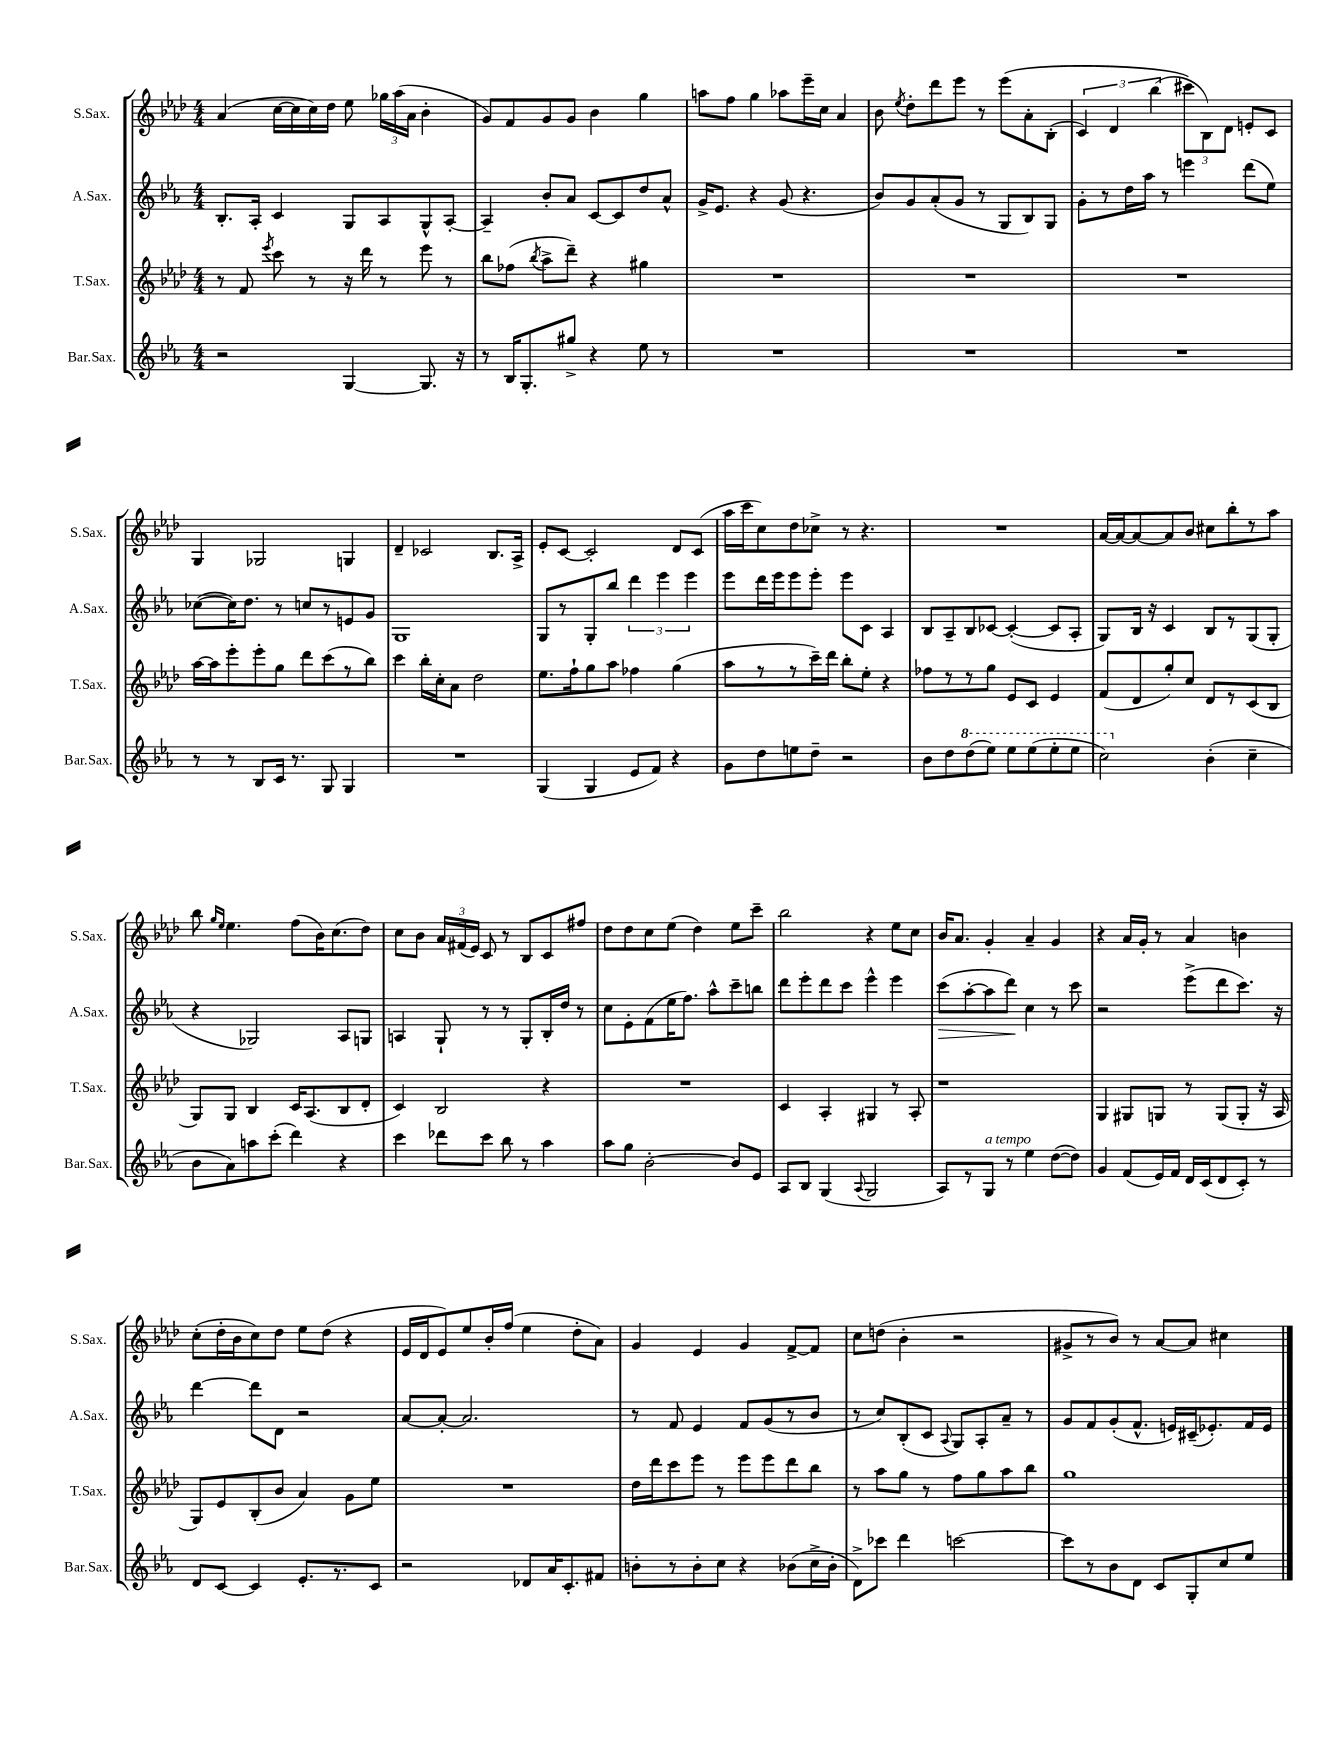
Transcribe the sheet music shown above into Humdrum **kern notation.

**kern	**kern	**kern	**kern
*staff4	*staff3	*staff2	*staff1
*clefG2	*clefG2	*clefG2	*clefG2
*k[b-e-a-]	*k[b-e-a-d-]	*k[b-e-a-]	*k[b-e-a-d-]
*M4/4	*M4/4	*M4/4	*M4/4
2r	8r	8.B-'	(4a-
.	8f	.	.
.	.	16A-'	.
.	8qeee-	.	.
.	8ccc	4c	[16cc
.	.	.	16cc]
.	8r	.	16cc)
.	.	.	16dd-
[4G	16r	8G	8ee-
.	16ddd-	.	.
.	8r	8A-	24gg-
.	.	.	(24aa-
.	.	.	24a-
8.G]	8eee-	8G^^	4b-'
.	8r	[8A-'	.
16r	.	.	.
=	=	=	=
8r	8bb-	4A-~]	8g)
16B-	(8ff-	.	8f
8.G'	.	.	.
.	8qbb-	.	.
.	8aa-^	8b-'	8g
8gg#^	8ddd-~)	8a-	8g
4r	4r	[8c	4b-
.	.	8c]	.
8ee-	4gg#	8dd	4gg
8r	.	8a-^^	.
=	=	=	=
1r	1r	16g^	8aa
.	.	8.e-	.
.	.	.	8ff
.	.	4r	4gg
.	.	(8g	8aa-
.	.	4.r	16eee-~
.	.	.	16cc
.	.	.	4a-
=	=	=	=
1r	1r	8b-)	8b-
.	.	.	8qee-
.	.	8g	8dd-'
.	.	(8a-'	8ddd-
.	.	8g	8eee-
.	.	8r	8r
.	.	8G	&(8eee-
.	.	8B-)	8a-'
.	.	8G	(8B-'
=	=	=	=
1r	1r	8g'	6c)
.	.	8r	.
.	.	.	6d-
.	.	16dd	.
.	.	16aa-	.
.	.	.	(6bb-
.	.	8r	.
.	.	4eee	12ccc#&)
.	.	.	12B-)
.	.	.	12d-
.	.	(8ddd	8e'
.	.	8ee-)	8c
=	=	=	=
8r	[16aa-	([8cc-	4G
.	16aa-]	.	.
8r	8eee-'	16cc-])	.
.	.	8.dd	.
8B-	8eee-'	.	2G-
16c	8gg	8r	.
8.r	.	.	.
.	8ddd-	8cc	.
8G	(8ccc	8r	.
4G	8r	8e	4G
.	8bb-)	8g	.
=	=	=	=
1r	4ccc	1G	4d-~
.	16bb-'	.	2c-
.	16cc'	.	.
.	8a-	.	.
.	2dd-	.	.
.	.	.	8.B-
.	.	.	16A-^
=	=	=	=
(4G	8.ee-	8G	8e-'
.	.	8r	[8c
.	16ff`	.	.
4G	8gg	8G'	2c']
.	8aa-	8bb-	.
8e-	4ff-	6ddd	.
8f)	.	.	.
.	.	6eee-	.
4r	(4gg	.	8d-
.	.	6eee-	.
.	.	.	(8c
=	=	=	=
8g	8aa-	8eee-	16aa-
.	.	.	16ccc
8dd	8r	16ddd	8cc)
.	.	16eee-	.
8ee	8r	8eee-	8dd-
8dd~	16ccc~)	8eee-'	8cc-^
.	16ddd-	.	.
2r	8bb-'	8eee-	8r
.	8ee-'	8c	4.r
.	4r	4A-	.
=	=	=	=
8b-	8ff-	8B-	1r
8dd	8r	8A-~	.
(8ddd	8r	8B-	.
8eee-)	8gg	[8c-	.
8eee-	8e-	(4c-'_	.
(8eee-	8c	.	.
8eee-'	4e-	8c-]	.
8eee-	.	8A-'	.
=	=	=	=
2ccc)	(8f	8G)	[16a-
.	.	.	16a-_
.	8d-	16B-	8a-_
.	.	16r	.
.	8gg')	4c	8a-]
.	8cc	.	8b-
(4b-'	8d-	8B-	8cc#
.	8r	8r	8bb-'
4cc~	(8c	(8G	8r
.	8B-	8G'	8aa-
=	=	=	=
8b-	8G)	4r	8bb-
.	.	.	16qqgg
.	.	.	16qqee-
8a-)	8G	.	4.ee-
8aa	4B-	2G-)	.
(8ccc'	.	.	.
4ddd)	16c	.	(8ff
.	(8.A-	.	.
.	.	.	16b-)
.	.	.	(8.cc
4r	8B-	8A-	.
.	8d-'	8G	8dd-)
=	=	=	=
4ccc	4c)	4A	8cc
.	.	.	8b-
8ddd-	2B-	8G`	24a-
.	.	.	(24f#
.	.	.	24e-)
8ccc	.	8r	8c
8bb-	.	8r	8r
8r	.	8G'	8B-
4aa-	4r	16B-'	8c
.	.	16dd	.
.	.	8r	8ff#
=	=	=	=
8aa-	1r	8cc	8dd-
8gg	.	8e-'	8dd-
[2b-'	.	(8f	8cc
.	.	16ee-	(8ee-
.	.	8.ff)	.
.	.	.	4dd-)
.	.	8aa-^^	.
8b-]	.	8ccc~	8ee-
8e-	.	8bb	8ccc~
=	=	=	=
8A-	4c	8ddd	2bb-
8B-	.	8eee-'	.
(4G	4A-'	8ddd	.
.	.	8ccc	.
8qqA-	.	.	.
2G	4G#	4eee-^^	4r
.	8r	4eee-	8ee-
.	8A-'	.	8cc
=	=	=	=
8A-)	1r	(8ccc	16b-
.	.	.	8.a-
8r	.	[8aa-'	.
8G	.	8aa-]	4g'
8r	.	8ddd)	.
4ee-	.	4cc	4a-~
([8dd	.	8r	4g
8dd])	.	8ccc	.
=	=	=	=
4g	4G	2r	4r
(8f	8G#	.	16a-
.	.	.	16g'
16e-)	8G	.	8r
16f	.	.	.
16d	8r	(8eee-^	4a-
(16c	.	.	.
8d	(8G	8ddd	.
8c')	8G'	8.ccc)	4b
8r	16r	.	.
.	16A-	16r	.
=	=	=	=
8d	8G)	[4ddd	(8cc'
[8c	8e-	.	16dd-'
.	.	.	16b-
4c]	(8B-'	8ddd]	8cc)
.	8b-	8d	8dd-
8.e-'	4a-)	2r	8ee-
.	.	.	(8dd-
8.r	.	.	.
.	8g	.	4r
8c	8ee-	.	.
=	=	=	=
2r	1r	[8a-	16e-
.	.	.	16d-
.	.	8a-'_	8e-)
.	.	2.a-]	8ee-
.	.	.	16b-'
.	.	.	(16ff
8d-	.	.	4ee-
16a-	.	.	.
8.c'	.	.	.
.	.	.	8dd-'
8f#	.	.	8a-)
=	=	=	=
8b'	16dd-	8r	4g
.	16ddd-	.	.
8r	8ccc	8f	.
8b'	8eee-	4e-	4e-
8cc	8r	.	.
4r	8eee-	8f	4g
.	8eee-	(8g	.
(8b-	8ddd-	8r	[8f^
16cc^	8bb-	8b-	8f]
16b-'	.	.	.
=	=	=	=
8d^)	8r	8r	8cc
8ccc-	8aa-	8cc)	(8dd
4ddd	8gg	(8B-'	4b-'
.	8r	8c	.
.	.	8qqA-	.
[2ccc	8ff	8G)	2r
.	8gg	8A-'	.
.	8aa-	8a-~	.
.	8bb-	8r	.
=	=	=	=
8ccc]	1gg	8g	8g#^
8r	.	8f	8r
8b-	.	(8g'	8b-)
8d	.	8.f^^	8r
8c	.	.	[8a-
.	.	16e)	.
8G'	.	(16c#~	8a-]
.	.	8.e-')	.
8cc	.	.	4cc#
8ee-	.	16f	.
.	.	16e-	.
==	==	==	==
*-	*-	*-	*-
